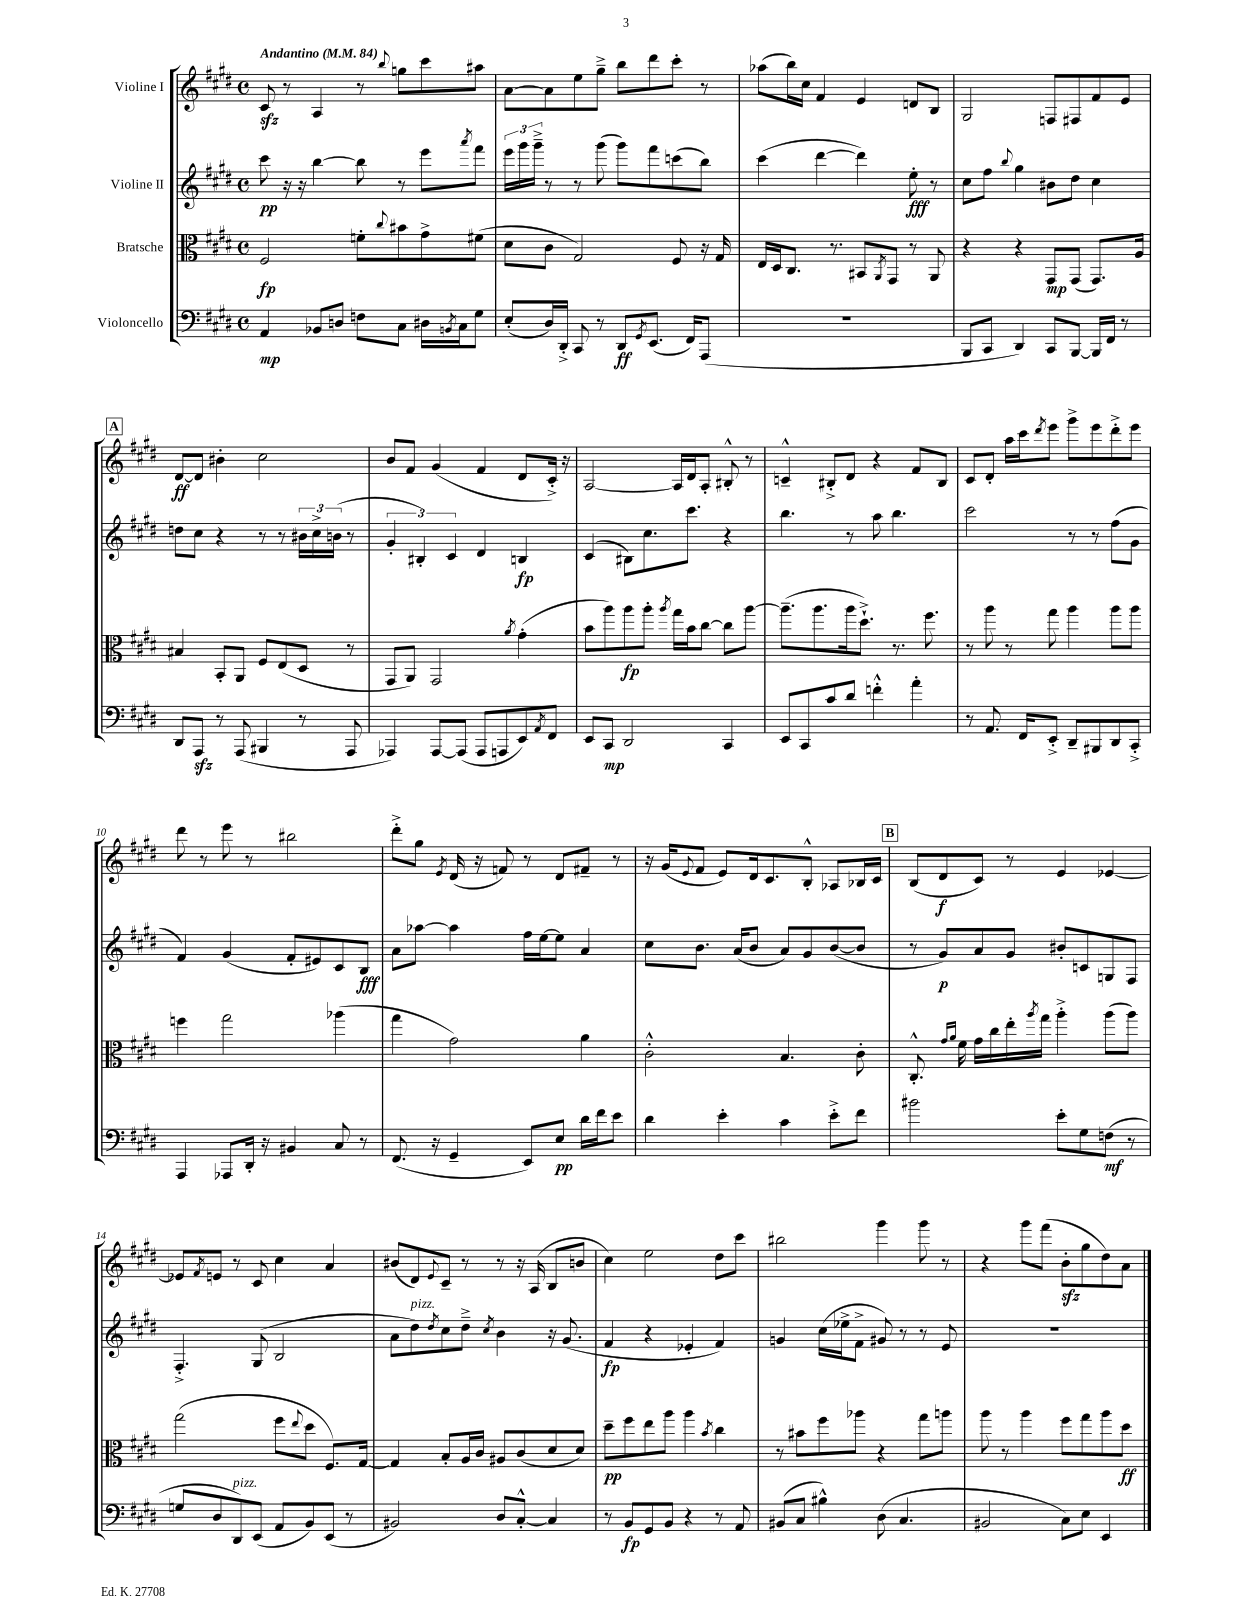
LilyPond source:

<<
\new StaffGroup <<
\new Staff = "s0" \with { instrumentName = "Violine I" } {
    \clef treble \key e \major \defaultTimeSignature \time 4/4 \tempo "Andantino" 4 = 84
    cis'8\sfz r8 a4 r8 \appoggiatura { b''8 } g''8 cis'''8 ais''8 |
    a'8~ a'8 e''8 gis''8---> b''8 dis'''8 cis'''8-. r8 |
    aes''8( b''16) cis''16 fis'4 e'4 d'8 b8 |
    gis2 f8 fis8 fis'8 e'8 |
    \mark \markup { \box "A" } dis'8~\ff dis'8 bis'4-. cis''2 |
    b'8 fis'8 gis'4( fis'4 dis'8 cis'16-.->) r16 |
    a2~ a16 dis'16 a8-. bis8-.-^ r8 |
    c'4---^ bis8-.-> dis'8 r4 fis'8 bis8 |
    cis'8 dis'8-. a''16 cis'''16 \acciaccatura { dis'''8 } e'''8 gis'''8-> e'''8 dis'''8-.-> e'''8 |
    dis'''8 r8 e'''8 r8 bis''2 |
    dis'''8-.-> gis''8 \acciaccatura { e'8 } dis'16( r16 f'8) r8 dis'8 fis'8-- r8 |
    r16 gis'16( \appoggiatura { e'8 } fis'8 e'8) dis'16 cis'8. b8-.-^ aes8 bes16 cis'16 |
    \mark \markup { \box "B" } b8( dis'8\f cis'8) r8 e'4 ees'4~ |
    ees'8 \acciaccatura { fis'8 } e'8 r8 cis'8 cis''4 a'4 |
    bis'8( dis'8) \appoggiatura { e'8 } cis'8-- r8 r8 r16 a16( b8 b'8 |
    cis''4) e''2 dis''8 cis'''8 |
    bis''2 gis'''4 gis'''8 r8 |
    r4 gis'''8 fis'''8( b'8-.\sfz gis''8 dis''8) a'8 \bar "|." |
}
\new Staff = "s1" \with { instrumentName = "Violine II" } {
    \clef treble \key e \major \defaultTimeSignature \time 4/4
    cis'''8\pp r16 r16 b''4~ b''8 r8 e'''8 \acciaccatura { a'''8 } fis'''8 |
    \tuplet 3/2 { e'''16 gis'''16 gis'''16---> } r8 r8 gis'''8( gis'''8) fis'''8 c'''8( b''8) |
    cis'''4( dis'''4~ dis'''4) e''8-.\fff r8 |
    cis''8 fis''8 \appoggiatura { b''8 } gis''4 bis'8 dis''8 cis''4 |
    \mark \markup { \box "A" } d''8 cis''8 r4 r8 r8 \tuplet 3/2 { bis'16 cis''16-> b'16( } r8 |
    \tuplet 3/2 { gis'4-. bis4-.) cis'4 } dis'4 b4\fp |
    cis'4( bis8) cis''8. cis'''8. r4 |
    b''4. r8 a''8 b''4. |
    cis'''2 r8 r8 fis''8( gis'8 |
    fis'4) gis'4( fis'8-. eis'8) cis'8 b8\fff |
    a'8 aes''8~ aes''4 fis''16 e''16~ e''8 a'4 |
    cis''8 b'8. a'16( b'8 a'8) gis'8 b'8~( b'8 |
    \mark \markup { \box "B" } r8 gis'8\p) a'8 gis'8 bis'8-. c'8 g8 fis8 |
    fis4.-.-> gis8( b2 |
    a'8 dis''8^\markup { \italic "pizz." }) \acciaccatura { dis''8 } cis''8 dis''8---> \acciaccatura { cis''8 } b'4 r16 gis'8.( |
    fis'4\fp r4 ees'4-. fis'4) |
    g'4 cis''16( ees''16-> fis'8-> gis'8) r8 r8 e'8 |
    R1 \bar "|." |
}
\new Staff = "s2" \with { instrumentName = "Bratsche" } {
    \clef alto \key e \major \defaultTimeSignature \time 4/4
    fis2\fp f'8-. \appoggiatura { cis''8 } bis'8 gis'8-> fis'8( |
    dis'8 cis'8 gis2) fis8 r16 gis16 |
    e16 dis16 cis8. r8. bis,8 \acciaccatura { a,8 } gis,8 r8 a,8 |
    r4 r4 gis,8\mp gis,8( gis,8.) a16 |
    \mark \markup { \box "A" } bis4 b,8-. a,8 fis8 e8( dis8 r8 |
    gis,8 a,8) gis,2 \acciaccatura { a'8 } gis'4-.( |
    b'8 a''8) a''8\fp a''8-. \acciaccatura { a''8 } gis''16 b'16 cis''8~ cis''8 a''8~ |
    a''8.--( a''8. a''16 dis''8.-!->) r8. fis''8. |
    r8 a''8 r8 gis''8 a''4 a''8 a''8 |
    f''4 gis''2 aes''4( |
    gis''4 gis'2) a'4 |
    cis'2-.-^ b4. cis'8-. |
    \mark \markup { \box "B" } cis8.-.-^ \grace { gis'16 a'16 } fis'16 gis'16 cis''16 e''16-. \acciaccatura { a''8 } gis''16 a''4-.-> a''8( a''8) |
    gis''2( fis''8 \appoggiatura { e''8 } dis''8 fis8.) gis16~ |
    gis4 b8-. a16 cis'16 ais8 cis'8( dis'8 dis'8) |
    dis''8--\pp fis''8 e''8 a''8 a''4 \acciaccatura { b'8 } cis''4 |
    r8 bis'8 fis''8 aes''8 r4 gis''8 a''8 |
    a''8 r8 a''4 fis''8 gis''8 a''8 dis''8\ff \bar "|." |
}
\new Staff = "s3" \with { instrumentName = "Violoncello" } {
    \clef bass \key e \major \defaultTimeSignature \time 4/4
    a,4\mp bes,8 d8 f8 cis8 dis16 \acciaccatura { b,8 } cis16 gis8 |
    e8-.( dis16) dis,16-.-> cis,8 r8 dis,8\ff \acciaccatura { gis,8 } e,8.( fis,16) a,,8( |
    R1 |
    b,,8 cis,8 dis,4) cis,8 b,,8~ b,,16 fis,16 r8 |
    \mark \markup { \box "A" } dis,8 a,,8\sfz r8 a,,8( bis,,4 r8 a,,8 |
    aes,,4) aes,,8~ aes,,8( aes,,8 a,,8 e,8) \acciaccatura { a,8 } fis,8 |
    e,8 cis,8\mp dis,2 cis,4 |
    e,8 cis,8 cis'8 dis'8 f'4-.-^ a'4-. |
    r8 a,8. fis,16 e,8-.-> dis,8-- bis,,8 dis,8 cis,8-.-> |
    a,,4 aes,,8 dis,16-. r16 bis,4 cis8 r8 |
    fis,8.( r16 gis,4-- e,8) e8\pp dis'16 fis'16 e'8 |
    dis'4 e'4-. cis'4 e'8-.-> fis'8 |
    \mark \markup { \box "B" } bis'2 e'8-. gis8 f8\mf( r8 |
    g8 dis8 dis,8^\markup { \italic "pizz." }) e,8( a,8 b,8) e,8( r8 |
    bis,2) dis8 cis8~-.-^ cis4 |
    r8 b,8\fp gis,8 b,8 r4 r8 a,8 |
    bis,8( cis8 bis4-^) dis8( cis4. |
    bis,2 cis8) e8 e,4 \bar "|." |
}
>>
>>
